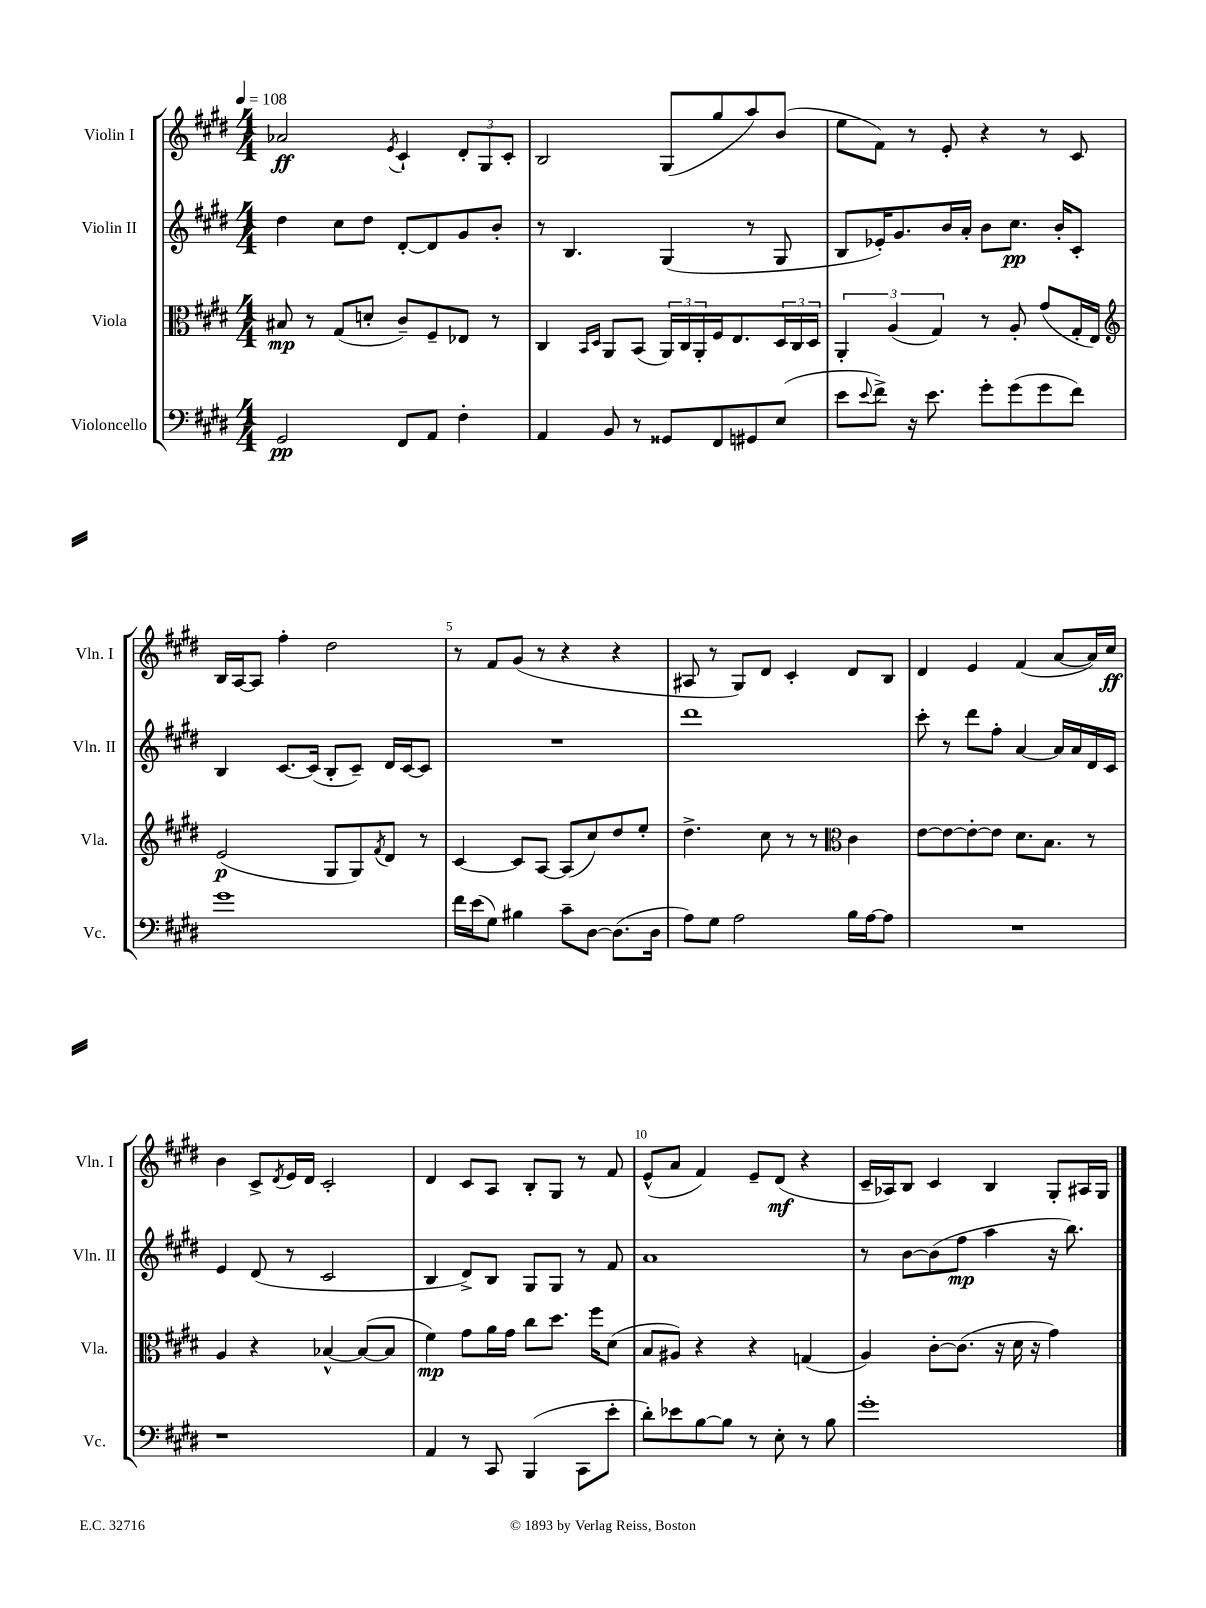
<<
\new StaffGroup <<
\new Staff = "s0" \with { instrumentName = "Violin I" shortInstrumentName = "Vln. I" } {
    \clef treble \key e \major \numericTimeSignature \time 4/4 \tempo 4 = 108
    aes'2\ff \acciaccatura { e'8 } cis'4-! \tuplet 3/2 { dis'8-. gis8 cis'8-. } |
    b2 gis8( gis''8 a''8) b'8( |
    e''8 fis'8) r8 e'8-. r4 r8 cis'8 |
    b16 a16~ a8 fis''4-. dis''2 |
    r8 fis'8 gis'8( r8 r4 r4 |
    ais8 r8 gis8) dis'8 cis'4-. dis'8 b8 |
    dis'4 e'4 fis'4( a'8~ a'16) cis''16\ff |
    b'4 cis'8-> \acciaccatura { dis'8 } e'16 dis'16 cis'2-. |
    dis'4 cis'8 a8 b8-. gis8 r8 fis'8 |
    e'8-^( a'8 fis'4) e'8-- dis'8\mf( r4 |
    cis'16-- aes16) b8 cis'4 b4 gis8-. ais16 gis16 \bar "|." |
}
\new Staff = "s1" \with { instrumentName = "Violin II" shortInstrumentName = "Vln. II" } {
    \clef treble \key e \major \numericTimeSignature \time 4/4
    dis''4 cis''8 dis''8 dis'8~-. dis'8 gis'8 b'8-. |
    r8 b4. gis4( r8 gis8 |
    b8 ees'16-.) gis'8. b'16 a'16-. b'8 cis''8.\pp b'16-. cis'8-. |
    b4 cis'8.~ cis'16( b8-. cis'8--) dis'16 cis'16~ cis'8 |
    R1 |
    dis'''1 |
    cis'''8-. r8 dis'''8 fis''8-. a'4~ a'16 a'16 dis'16 cis'16 |
    e'4 dis'8( r8 cis'2 |
    b4 dis'8->) b8 gis8 gis8 r8 fis'8 |
    a'1 |
    r8 b'8~ b'8( fis''8\mp a''4 r16 b''8.) \bar "|." |
}
\new Staff = "s2" \with { instrumentName = "Viola" shortInstrumentName = "Vla." } {
    \clef alto \key e \major \numericTimeSignature \time 4/4
    bis8\mp r8 gis8( d'8-. cis'8--) fis8-- ees8 r8 |
    cis4 \grace { b,16 dis16 } a,8 b,8( \tuplet 3/2 { a,16) cis16 a,16-. } fis16 e8. \tuplet 3/2 { dis16 cis16 dis16 } |
    \tuplet 3/2 { a,4-. a4( gis4) } r8 a8-. gis'8( gis16-. e16) |
    \clef treble e'2\p( gis8 gis8) \acciaccatura { fis'8 } dis'8 r8 |
    cis'4~ cis'8 a8~ a8( cis''8) dis''8 e''8-. |
    dis''4.-> cis''8 r8 r8 \clef alto cis'4 |
    e'8~ e'8~ e'8~-. e'8 dis'8. b8. r8 |
    a4 r4 bes4~-^ bes8~( bes8 |
    fis'4\mp) gis'8 a'16 gis'16 cis''8 dis''8. fis''16 dis'8( |
    b8 ais8) r4 r4 g4( |
    a4) cis'8~-. cis'8.( r16 dis'16 r16 gis'4) \bar "|." |
}
\new Staff = "s3" \with { instrumentName = "Violoncello" shortInstrumentName = "Vc." } {
    \clef bass \key e \major \numericTimeSignature \time 4/4
    gis,2\pp fis,8 a,8 fis4-. |
    a,4 b,8 r8 gisis,8 fis,8 gis,8 e8( |
    e'8 \appoggiatura { e'8 } fis'8->) r16 e'8. gis'8-. gis'8( gis'8 fis'8) |
    gis'1 |
    fis'16 e'16( gis8) bis4 cis'8-- dis8~ dis8.( dis16 |
    a8) gis8 a2 b16 a16~ a8 |
    R1 |
    r1 |
    a,4 r8 cis,8 b,,4( cis,8 e'8-. |
    dis'8-.) ees'8 b8~ b8 r8 e8-. r8 b8 |
    gis'1-. \bar "|." |
}
>>
>>
\layout { \context { \Score \override BarNumber.break-visibility = ##(#f #t #t) barNumberVisibility = #(every-nth-bar-number-visible 5) } }
